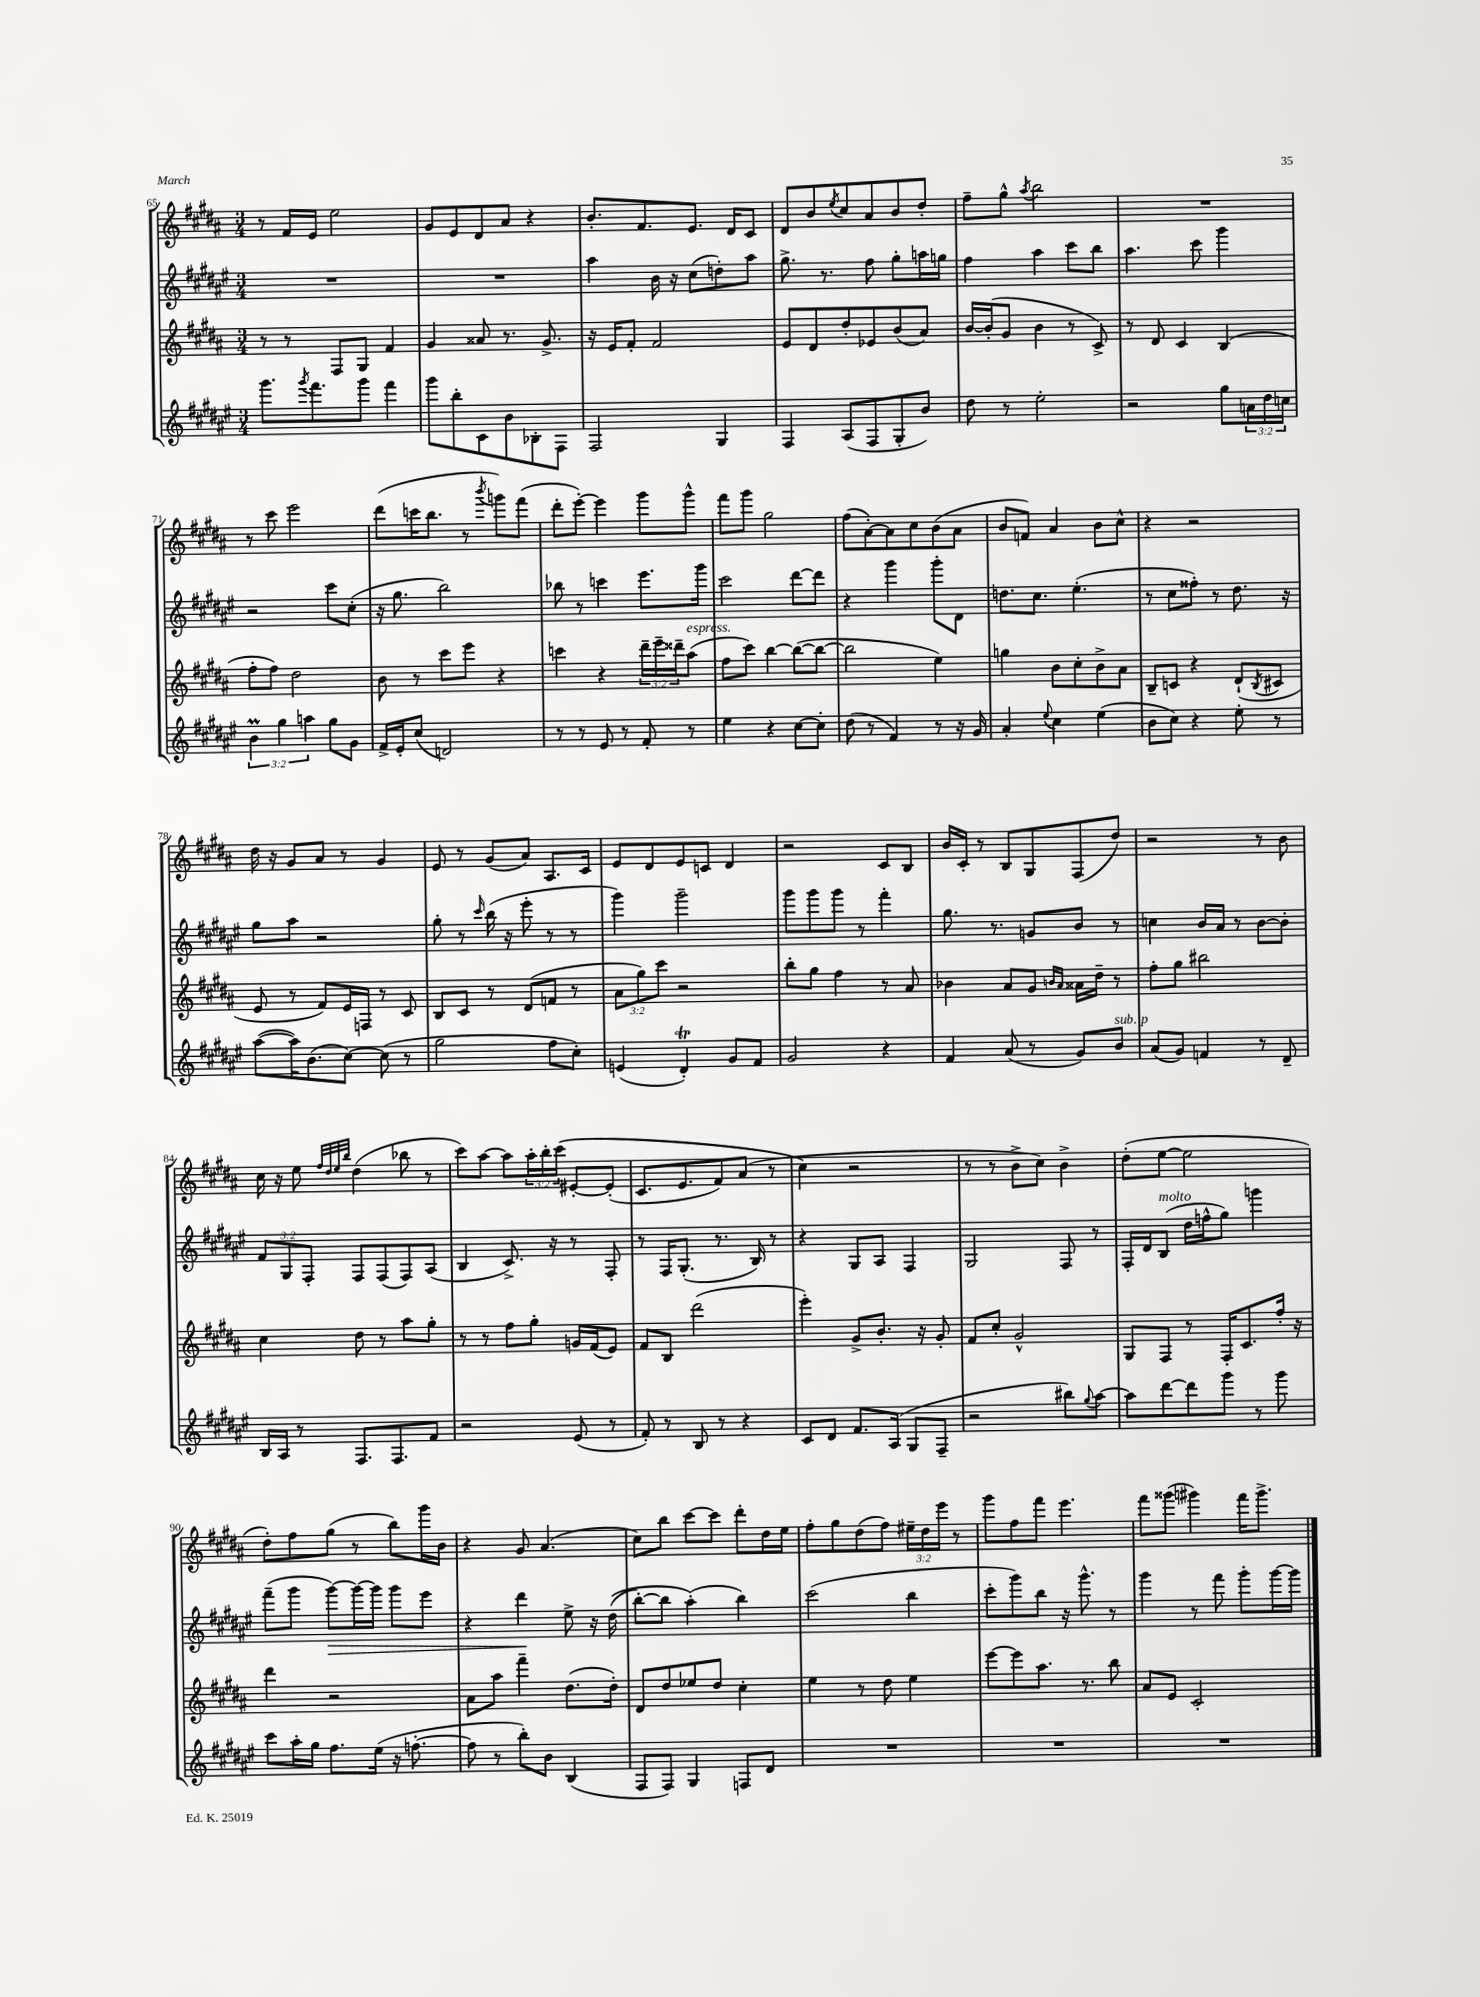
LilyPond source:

<<
\new StaffGroup <<
\new Staff = "s0" {
    \clef treble \key b \major \numericTimeSignature \time 3/4 \override Staff.TupletNumber.text = #tuplet-number::calc-fraction-text
    r8 fis'16 e'16 e''2 |
    gis'8 e'8 dis'8 ais'8 r4 |
    b'8.-. fis'8. e'8. dis'16 cis'8 |
    dis'8 b'8 \acciaccatura { e''8 } cis''8 ais'8 b'8 dis''8-. |
    fis''8-- gis''8-^ \acciaccatura { ais''8 } b''2 |
    R2. |
    r8 cis'''8 e'''2 |
    dis'''8( c'''16 b''8. r8 \acciaccatura { b'''8 } g'''8) fis'''8( |
    dis'''8-. e'''8~-.) e'''4 gis'''8 gis'''8-^ |
    fis'''8 gis'''8 gis''2 |
    fis''8( ais'8~-.) ais'8 cis''8 b'8( ais'8 |
    b'8 f'8) ais'4 b'8 cis''8-^ |
    r4 r2 |
    dis''16 r16 gis'8 ais'8 r8 gis'4 |
    e'8 r8 gis'8( ais'8) ais8. cis'16 |
    e'8 dis'8 e'8 c'8 dis'4 |
    r2 cis'8 b8 |
    b'16 cis'16-. r8 b8 gis8 fis8( dis''8) |
    r2 r8 b'8 |
    cis''16 r16 e''8 \grace { fis''32 dis''32 e''32 b''32 } dis''4( bes''8 r8 |
    cis'''8) ais''8~ ais''8 \tuplet 3/2 { ais''16-. b''16-. cis'''16\( } eis'8~-. eis'8-.( |
    cis'8. e'8. fis'8) ais'8( r8 |
    cis''4\) r2 |
    r8 r8 b'8-> cis''8) b'4-> |
    dis''8-.( e''8~ e''2 |
    dis''8-.) fis''8 gis''8( r8 b''8) gis'''16 b'16 |
    r4 gis'8 ais'4.( |
    cis''8) b''8 cis'''8~ cis'''8 dis'''8-. dis''16 e''16 |
    fis''8-. gis''8 dis''8( fis''8) \tuplet 3/2 { eis''16-- dis''16 e'''16 } r8 |
    gis'''8 fis''8 fis'''8 e'''4. |
    fis'''8 gisis'''8( gis'''4) fis'''16 gis'''8.-> \bar "|." |
}
\new Staff = "s1" {
    \clef treble \key fis \major \numericTimeSignature \time 3/4 \override Staff.TupletNumber.text = #tuplet-number::calc-fraction-text
    R2. |
    R2. |
    ais''4 b'16 r16 cis''8( d''8-.) ais''8 |
    gis''8.-> r8. fis''8 gis''8-. a''16 g''16 |
    fis''4 ais''4 cis'''8 b''8 |
    ais''4. cis'''8 gis'''4 |
    r2 cis'''8 cis''8-.( |
    r16 gis''8. b''2) |
    bes''8 r8 c'''4 eis'''8. gis'''16 |
    cis'''2 dis'''8~ dis'''8 |
    r4 gis'''4 gis'''8-. dis'8 |
    d''8. cis''8. eis''4.-.( |
    r8 cis''8 fisis''8-.) r8 dis''8. r16 |
    gis''8 ais''8 r2 |
    gis''8-. r8 \grace { cis'''16 } b''16( r16 eis'''8-. r8 r8 |
    gis'''4) gis'''2-- |
    gis'''8 gis'''8 gis'''8 r8 fis'''4-. |
    gis''8. r8. g'8 b'8 r8 |
    c''4 b'16 ais'16 r8 b'8~ b'8-. |
    \tuplet 3/2 { fis'8 gis8 fis8-. } fis8 fis8( fis8) ais8( |
    b4 cis'8.->) r16 r8 fis8-. |
    r8 fis16 gis8.-.( r8. b16) r8 |
    r4 gis8 ais8 fis4 |
    gis2 fis8 r8 |
    fis16-. dis'16 b8^\markup { \italic "molto" }( dis''16 f''16-^ gis''8) g'''4 |
    fis'''8--( gis'''8 gis'''8~\>) gis'''16~ gis'''16 gis'''8 eis'''8 |
    r4 dis'''4\! eis''8-> r16 dis''16(\( |
    b''8~-.) b''8 ais''4-.(\) b''4) |
    cis'''2( b''4 |
    cis'''8-. gis'''8) b''8 r16 gis'''8.-^ r8 |
    gis'''4 r8 fis'''8 gis'''8-. gis'''16~ gis'''16 \bar "|." |
}
\new Staff = "s2" {
    \clef treble \key b \major \numericTimeSignature \time 3/4 \override Staff.TupletNumber.text = #tuplet-number::calc-fraction-text
    r8 r8 fis8 gis8 fis'4 |
    gis'4 aisis'8 r8. gis'8.-> |
    r16 e'16 fis'8-. fis'2 |
    e'8 dis'8 dis''8-. ees'8 b'8( ais'8) |
    b'16~ b'16-.( gis'8 b'4 r8 cis'8->) |
    r8 dis'8 cis'4 b4( |
    fis''8-. fis''8) dis''2 |
    b'8 r8 cis'''8 e'''8 r4 |
    c'''4 r4 \tuplet 3/2 { dis'''16-- e'''16-- disis'''16-- } ais''8^\markup { \italic "espress." }( |
    fis''8 cis'''8) b''4~ b''8~( b''8~ |
    b''2 e''4) |
    g''4 b'8 cis''8-. b'8-> ais'8 |
    b8-- c'8 r4 dis'8-!( \acciaccatura { b8 } cis'8 |
    e'8 r8 fis'8) e'16 f16 r8 cis'8 |
    b8 cis'8 r8 dis'8( f'8 r8 |
    \tuplet 3/2 { ais'8 gis''8) cis'''8 } r2 |
    b''8-. gis''8 fis''4 r8 ais'8 |
    bes'4 ais'8 gis'8 \grace { b'16 ais'16 } aisis'16 dis''16-- r8 |
    fis''8-. gis''8 bis''2 |
    cis''4 dis''8 r8 ais''8 gis''8-. |
    r8 r8 fis''8 gis''8-. g'16 fis'16( e'8) |
    fis'8 b8 dis'''2( |
    e'''4-.) gis'8-> b'8.-. r16 gis'8-. |
    fis'8 cis''8-. gis'2-^ |
    gis8 fis8 r8 fis16-. cis'8. fis''16-. r16 |
    dis'''4 r2 |
    ais'8 ais''8 fis'''4-- dis''8.( dis''16-.) |
    dis'8 dis''8 ees''8 dis''8 cis''4-. |
    e''4 r8 dis''8 e''4 |
    e'''8~ e'''8 ais''8. r8. b''8 |
    ais'8 e'8 cis'2-. \bar "|." |
}
\new Staff = "s3" {
    \clef treble \key fis \major \numericTimeSignature \time 3/4 \override Staff.TupletNumber.text = #tuplet-number::calc-fraction-text
    gis'''8. \acciaccatura { gis'''8 } fis'''8. gis'''8 fis'''4 |
    gis'''8 b''8-. cis'8 b'8 bes8-. fis8 |
    fis2 gis4 |
    fis4 ais8( fis8 gis8-. b'8) |
    dis''8 r8 eis''2-. |
    r2 gis''8 \tuplet 3/2 { a'16 dis''16 c''16 } |
    \tuplet 3/2 { b'4\prall gis''4 a''4 } gis''8 gis'8 |
    fis'16-> eis'16-. cis''8( d'2) |
    r8 r8 eis'8 r8 fis'8-. r8 |
    eis''4 r4 cis''8~ cis''8-. |
    dis''8( r8 fis'4) r8 r16 gis'16 |
    ais'4-. \appoggiatura { eis''8 } cis''4 eis''4( |
    b'8 cis''8) r4 eis''8-. r8 |
    ais''8~( ais''16) b'8.( cis''8~) cis''8( r8 |
    gis''2 fis''8 cis''8-.) |
    e'4( dis'4-.\trill) gis'8 fis'8 |
    gis'2 r4 |
    fis'4 ais'8( r8 gis'8) b'8^\markup { \italic "sub. p" } |
    ais'8( gis'8) f'4 r8 dis'8-- |
    b16 ais16 r8 fis8. fis8. fis'8 |
    r2 eis'8( r8 |
    fis'8-.) r8 b8 r8 r4 |
    cis'8 dis'8 fis'8. ais16( gis8 fis8-- |
    r2 bis''8) \appoggiatura { gis''8 } ais''8~ |
    ais''8 dis'''8~ dis'''8 gis'''8 r8 gis'''8 |
    cis'''8 ais''16-. gis''16 fis''8. eis''16( r16 f''8.~-. |
    f''8 r8 b''8-.) b'8 b4( |
    fis8 fis8) gis4 f8 dis'8 |
    R2. |
    R2. |
    R2. \bar "|." |
}
>>
>>
\layout { \context { \Score currentBarNumber = #65 } }
